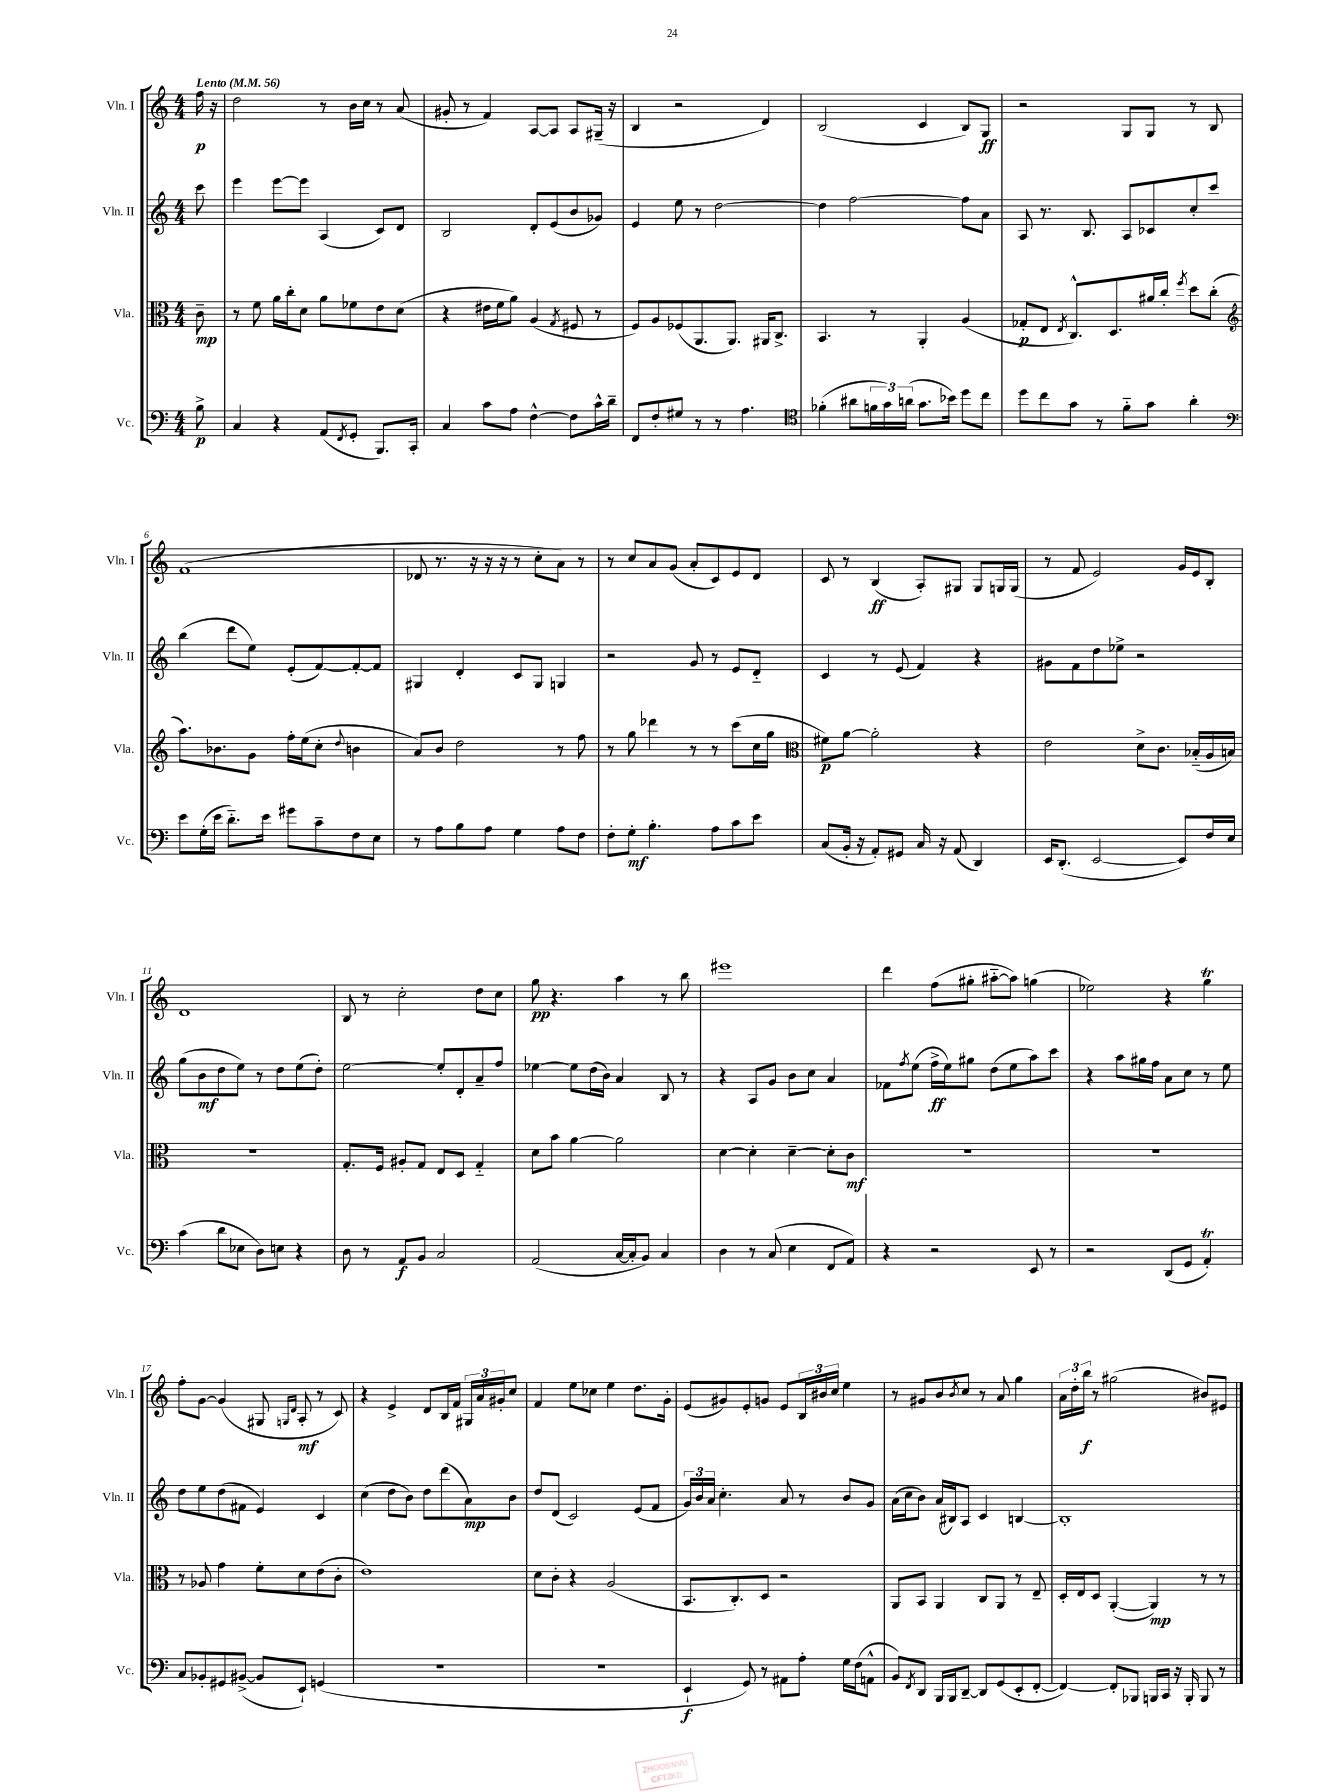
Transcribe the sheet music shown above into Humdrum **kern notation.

**kern	**kern	**kern	**kern
*staff4	*staff3	*staff2	*staff1
*clefF4	*clefC3	*clefG2	*clefG2
*k[]	*k[]	*k[]	*k[]
*M4/4	*M4/4	*M4/4	*M4/4
*MM56	*MM56	*MM56	*MM56
8B^\	8c~\	8ccc\	16ff\
.	.	.	16r
=	=	=	=
4C/	8r	4eee\	2dd\
.	8f\	.	.
4r	16a\LL	[8eee\L	.
.	16cc'\J	.	.
.	8d\J	8eee\]J	.
(8AA/L	8a\L	(4A/	8r
8qFF/	.	.	.
8GG'/J	8f-\	.	16b\LL
.	.	.	16cc\JJ
8.BBB/L)	8e\	8c/L)	8r
.	(8d\J	8d/J	(8a/
16CC'/Jk	.	.	.
=	=	=	=
4C/	4r	2B/	8g#'/
.	.	.	8r
8c\L	16e#\LL	.	4f/)
.	16f\J	.	.
8A\J	8a\J)	.	.
[4F^^\	(4A/	8d'/L	[8A/L
.	.	(8e/	8A/]J
.	8qG/	.	.
8F\]L	8F#/	8b/	8A/L
16c^^\L	8r	8g-/J)	(16G#~/Jk
16d~\JJ	.	.	16r
=	=	=	=
8FF/L	8F/L)	4e/	4B/
8F'/	8A/	.	.
8G#/J	(8F-/	8ee\	2r
8r	8.AA/	8r	.
8r	.	[2dd\	.
.	8.AA/J)	.	.
4.A\	.	.	.
.	16AA#/LK	.	4d/)
.	8.C^/J	.	.
=	=	=	=
*clefC4	*	*	*
(4f-'\	4.BB/	4dd\]	(2B/
8a#\L	.	[2ff\	.
24f\L	8r	.	.
24g\)	.	.	.
(24a\JJ	.	.	.
8.g\L	4AA'/	.	4c/
16b-\Jk)	.	.	.
8dd\L	(4A/	8ff\]L	8B/L)
8cc\J	.	8a\J	8G/J
=	=	=	=
8dd\L	8G-'/L	8A/	2r
8cc\	8E/J	8.r	.
.	8qE/	.	.
8g\J	8.C^^/L)	.	.
.	.	8.B/	.
8r	.	.	.
.	8.D/	.	.
8f'~\L	.	8A/L	8G/L
8g\J	16a#/L	8c-/	8G/J
.	16cc'/JJ	.	.
.	8qff/	.	.
4a'\	8dd\L	8cc'/	8r
.	(8cc'\J	8ccc/J	8B/
=	=	=	=
*clefF4	*clefG2	*	*
8e\L	8.aa\L)	(4bb\	(1f
(16G'\L	.	.	.
16e\JJ	8.b-\	.	.
8.d'~\L)	.	8ddd\L	.
.	8g\J	8ee\J)	.
16e\Jk	.	.	.
8g#\L	16ff'\LL	(8e'/L	.
.	(16ee\J	.	.
8c~\	8cc'\J	[8f/)	.
.	8qqdd/	.	.
8F\	4b\	8f'/_	.
8E\J	.	8f/]J	.
=	=	=	=
8r	8a/L)	4G#/	8d-/
8A\L	8b/J	.	8.r
8B\	2dd\	4d'/	.
.	.	.	16r
8A\J	.	.	16r
.	.	.	16r
4G\	.	8c/L	8r
.	.	8G#/J	8cc'\L
8A\L	8r	4G/	8a\J)
8F\J	8ff\	.	8r
=	=	=	=
8F'\L	8r	2r	8r
8G'\J	8gg\	.	8cc/L
4.B'\	4ddd-\	.	8a/
.	.	.	(8g/J
.	8r	8g/	8a'/L
8A\L	8r	8r	8c/)
8c\	(8ccc\L	8e/L	8e/
8e\J	16cc\L	8d'~/J	8d/J
.	16gg\JJ	.	.
=	=	=	=
*	*clefC3	*	*
(8C/L	8f#\L)	4c/	8c/
16BB'/Jk	[8a\J	.	8r
16r	.	.	.
8AA'/L)	2a'\]	8r	(4B/
8GG#/J	.	(8e/	.
16C/	.	4f/)	8A'/L)
16r	.	.	.
(8AA/	.	.	8G#/J
4DD/)	4r	4r	8G#/L
.	.	.	16G/L
.	.	.	(16G/JJ
=	=	=	=
16EE/LK	2e\	8g#\L	8r
(8.DD'/J	.	.	.
.	.	8f\	8f/
[2EE/	.	8dd\	2e/)
.	.	8ee-^\J	.
.	8d^\L	2r	.
.	8.c\J	.	.
8EE/]L)	.	.	16g/LL
.	(16B-'~/LL	.	16e/J
16F/L	16A/	.	8B'/J
16E/JJ	16B/JJ)	.	.
=	=	=	=
(4c\	1r	(8gg\L	1d
.	.	8b\	.
8d\L	.	8dd\	.
8E-\J	.	8ee\J)	.
8D\L)	.	8r	.
8E\J	.	8dd\L	.
4r	.	(8ee\	.
.	.	8dd'\J)	.
=	=	=	=
8D\	8.G'/L	[2ee\	8B/
8r	.	.	8r
.	16F/Jk	.	.
8AA/L	8A#'/L	.	2cc'\
8BB/J	8G/J	.	.
2C/	8E/L	8ee'/]L	.
.	8D/J	8d'/	.
.	4G'~/	8a~/	8dd\L
.	.	8ff/J	8cc\J
=	=	=	=
(2AA/	8d\L	[4ee-\	8gg\
.	8b\J	.	4.r
.	[4a\	8ee-\]L	.
.	.	(16dd\L	.
.	.	16b\JJ)	.
[16C/LL	2a\]	4a/	4aa\
16C'/]J	.	.	.
8BB/J)	.	.	.
4C/	.	8B/	8r
.	.	8r	8bb\
=	=	=	=
4D\	[4d\	4r	1eee#
8r	4d'\]	8A/L	.
(8C/	.	8g/J	.
4E\	[4d~\	8b\L	.
.	.	8cc\J	.
8FF/L	8d'\]L	4a/	.
8AA/J)	8c\J	.	.
=	=	=	=
4r	1r	8f-\L	4ddd\
.	.	8qff/	.
.	.	(8ee\J	.
2r	.	16ff^\LL	(8ff\L
.	.	16ee\J)	.
.	.	8gg#\J	8gg#'\J
.	.	(8dd\L	[8aa#'~\L
.	.	8ee\	8aa#\]J)
8EE/	.	8aa\)	(4gg\
8r	.	8ccc\J	.
=	=	=	=
2r	1r	4r	2ee-\)
.	.	8aa\L	.
.	.	16gg#\L	.
.	.	16ff\JJ	.
(8DD/L	.	8a\L	4r
8GG/J	.	8cc\J	.
4AA'/)	.	8r	4gg\
.	.	8ee\	.
=	=	=	=
8C/L	8r	8dd\L	8ff'\L
8BB-'/	8A-/	8ee\	[8g\J
8GG#/	4g\	(8dd\	(4g/]
([8BB#^/J	.	8f#\J	.
8BB#/]L	8f'\L	4e/)	8G#/
.	.	.	16qqG/LL
.	.	.	16qqd/JJ
8EE`/J)	8d\	.	8A'/
(4GG/	(8e\	4c/	8r
.	8c'\J	.	8c/)
=	=	=	=
1r	1e)	(4cc\	4r
.	.	8dd\L	4e^/
.	.	8b\J)	.
.	.	8dd\L	8d/L
.	.	(8ddd\	16B/L
.	.	.	16f/JJ
.	.	8a\)	24G#/LL
.	.	.	24a/
.	.	.	24g#'/J
.	.	8b\J	8cc/J
=	=	=	=
1r	8d\L	8dd/L	4f/
.	8c'\J	(8d/J	.
.	4r	2c/)	8ee\L
.	.	.	8cc-\J
.	(2A/	.	4ee\
.	.	(8e/L	8.dd\L
.	.	8f/J	.
.	.	.	16g'\Jk
=	=	=	=
4EE`/	8.BB/L	24g/LL)	(8e/L
.	.	24b/	.
.	.	24a/JJ	.
.	.	4.cc'\	8g#/)
.	8.C'/)	.	.
8GG/)	.	.	8e'/
8r	8D/J	.	8g/J
8AA#\L	2r	8a/	8e/L
8A'\J	.	8r	24B/L
.	.	.	24b#/
.	.	.	24cc/JJ
16G\LL	.	8b/L	4ee\
(16F\J	.	.	.
8AA^^\J	.	8g/J	.
=	=	=	=
8BB/L)	8AA/L	(16a\LL	8r
.	.	16cc\J	.
8qFF/	.	.	.
8DD/J	8BB/J	8b\J)	8g#/L
16BBB/LL	4AA/	(16a/LL	8b/
16BBB/J	.	16B#/J)	.
.	.	.	8qb/
[8DD~/J	.	8A/J	8cc/J
8DD/]L	8C/L	4c/	8r
(8GG/	8AA/J	.	8a/
8EE'/	8r	[4B/	4gg\
[8FF'/J	8E~/	.	.
=	=	=	=
4FF/_)	16D'/LL	1B']	24a\LL
.	.	.	24dd'\
.	16E/J	.	.
.	.	.	24bb\JJ
.	8D/J	.	8r
8FF'/]L	([4AA'/	.	(2gg#\
8BBB-/J	.	.	.
16BBB/LL	4AA/])	.	.
16CC/JJ	.	.	.
16r	.	.	.
16BBB'/	.	.	.
8BBB/	8r	.	8b#/L)
8r	8r	.	8e#/J
==	==	==	==
*-	*-	*-	*-
